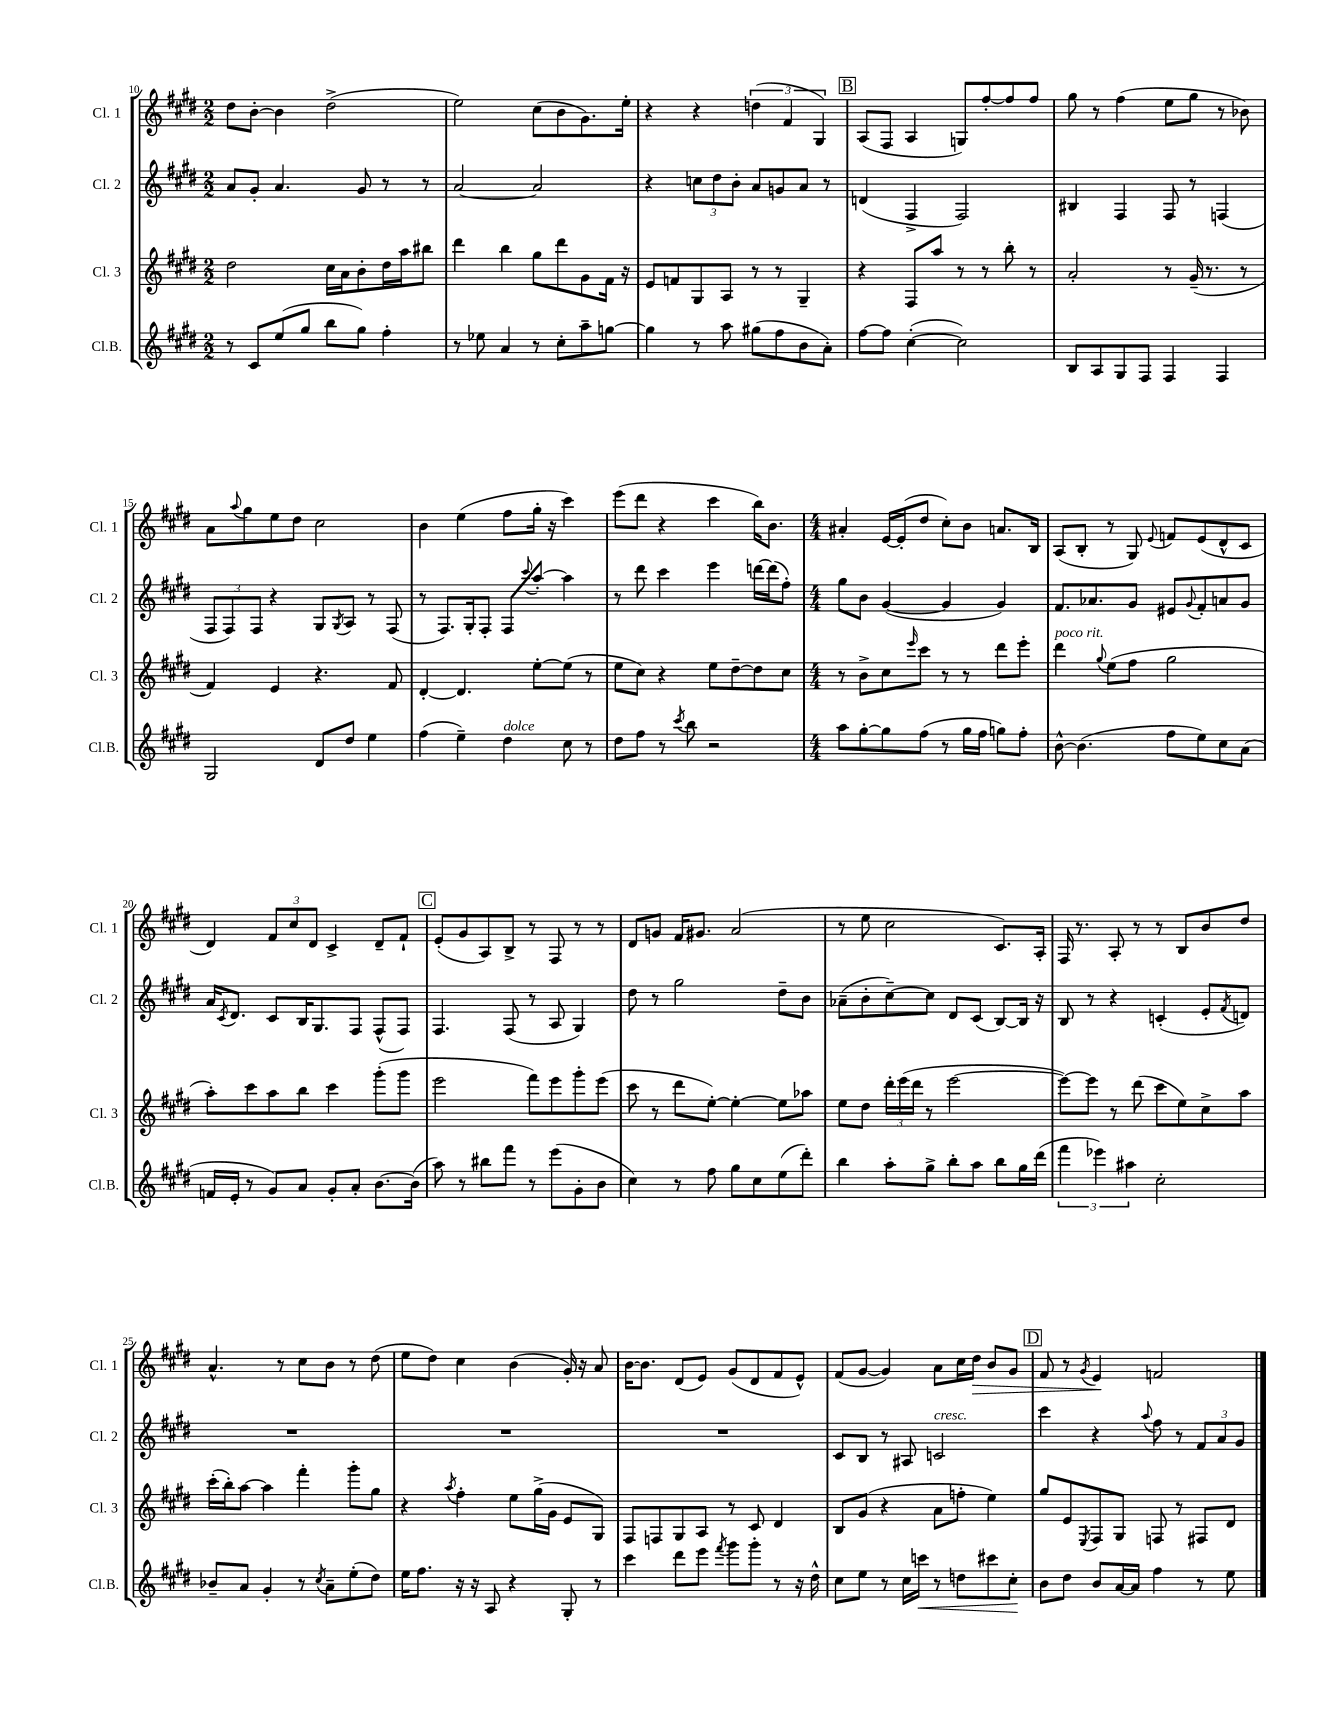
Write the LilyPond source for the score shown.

<<
\new StaffGroup <<
\new Staff = "s0" \with { instrumentName = "Cl. 1" shortInstrumentName = "Cl. 1" } {
    \clef treble \key e \major \numericTimeSignature \time 2/2
    dis''8 b'8~-. b'4 dis''2->( |
    e''2) cis''8( b'8 gis'8.) e''16-. |
    r4 r4 \tuplet 3/2 { d''4( fis'4 gis4) } |
    \mark \markup { \box "B" } a8( fis8 a4 g8) fis''8~-. fis''8 fis''8 |
    gis''8 r8 fis''4( e''8 gis''8 r8 bes'8) |
    a'8 \appoggiatura { a''8 } gis''8 e''8 dis''8 cis''2 |
    b'4 e''4( fis''8 gis''16-. r16 cis'''4) |
    e'''8( dis'''8 r4 cis'''4 b''16) b'8. |
    \numericTimeSignature \time 4/4 ais'4-. e'16~ e'16-.( dis''8 cis''8-.) b'8 a'8. b16 |
    a8( b8-. r8 gis8) \appoggiatura { e'8 } f'8 e'8( dis'8-^ cis'8 |
    dis'4) \tuplet 3/2 { fis'8 cis''8 dis'8 } cis'4-> dis'8-- fis'8-! |
    \mark \markup { \box "C" } e'8-.( gis'8 a8) b8-> r8 fis8 r8 r8 |
    dis'8 g'8 fis'16 gis'8. a'2( |
    r8 e''8 cis''2 cis'8.) a16-. |
    fis16 r8. a8-. r8 r8 b8 b'8 dis''8 |
    a'4.-^ r8 cis''8 b'8 r8 dis''8( |
    e''8 dis''8) cis''4 b'4( gis'16-.) r16 a'8 |
    b'16~ b'8. dis'8( e'8) gis'8( dis'8 fis'8 e'8-^) |
    fis'8( gis'8~ gis'4) a'8 cis''16 dis''16\> b'8 gis'8 |
    \mark \markup { \box "D" } fis'8 r8 \acciaccatura { gis'8 } e'4\! f'2 \bar "|." |
}
\new Staff = "s1" \with { instrumentName = "Cl. 2" shortInstrumentName = "Cl. 2" } {
    \clef treble \key e \major \numericTimeSignature \time 2/2
    a'8 gis'8-. a'4. gis'8 r8 r8 |
    a'2~ a'2 |
    r4 \tuplet 3/2 { c''8 dis''8 b'8-. } a'8 g'8 a'8 r8 |
    \mark \markup { \box "B" } d'4( fis4-> fis2) |
    bis4 fis4 fis8 r8 f4( |
    \tuplet 3/2 { fis8 fis8) fis8 } r4 gis8 \acciaccatura { gis8 } a8 r8 fis8( |
    r8 fis8.) gis16-. fis8-. fis8 \appoggiatura { cis'''8 } a''8~-. a''4 |
    r8 dis'''8 cis'''4 e'''4 d'''16~ d'''16( fis''8-.) |
    \numericTimeSignature \time 4/4 gis''8 b'8 gis'4~( gis'4 gis'4) |
    fis'8. aes'8. gis'8 eis'8 \appoggiatura { gis'8 } fis'8-. a'8 gis'8 |
    a'16 \acciaccatura { cis'8 } dis'8. cis'8 b16 gis8. fis8 fis8-^( fis8) |
    \mark \markup { \box "C" } fis4. fis8( r8 a8 gis4) |
    dis''8 r8 gis''2 dis''8-- b'8 |
    aes'8--( b'8-. cis''8~--) cis''8 dis'8 cis'8( b8~) b16 r16 |
    b8 r8 r4 c'4-.( e'8-. \acciaccatura { fis'8 } d'8) |
    R1 |
    R1 |
    R1 |
    cis'8 b8 r8 ais8 c'2^\markup { \italic "cresc." } |
    \mark \markup { \box "D" } cis'''4 r4 \appoggiatura { a''8 } fis''8 r8 \tuplet 3/2 { fis'8 a'8 gis'8 } \bar "|." |
}
\new Staff = "s2" \with { instrumentName = "Cl. 3" shortInstrumentName = "Cl. 3" } {
    \clef treble \key e \major \numericTimeSignature \time 2/2
    dis''2 cis''16 a'16 b'8-. dis''16 a''16 bis''8 |
    dis'''4 b''4 gis''8 dis'''8 gis'8 fis'16 r16 |
    e'8 f'8 gis8 a8 r8 r8 gis4-- |
    \mark \markup { \box "B" } r4 fis8 a''8 r8 r8 b''8-. r8 |
    a'2-. r8 gis'16--( r8. r8 |
    fis'4) e'4 r4. fis'8 |
    dis'4~-. dis'4. e''8~-. e''8( r8 |
    e''8 cis''8) r4 e''8 dis''8~-- dis''8 cis''8 |
    \numericTimeSignature \time 4/4 r8 b'8-> cis''8 \grace { e'''16 } cis'''8 r8 r8 dis'''8 e'''8-. |
    dis'''4^\markup { \italic "poco rit." } \appoggiatura { gis''8 } e''8( fis''8 gis''2 |
    a''8-.) cis'''8 a''8 b''8 cis'''4 gis'''8-.( gis'''8 |
    \mark \markup { \box "C" } e'''2 fis'''8) e'''8 gis'''8-. e'''8( |
    cis'''8 r8 dis'''8 e''8~-.) e''4~-. e''8 aes''8 |
    e''8 dis''8 \tuplet 3/2 { dis'''16-. e'''16( dis'''16 } r8 e'''2~ |
    e'''8~) e'''8 r8 dis'''8( cis'''8 e''8) cis''8-> a''8 |
    cis'''16-.( b''16-.) a''8~ a''4 fis'''4-. gis'''8-. gis''8 |
    r4 \acciaccatura { a''8 } fis''4-. e''8 gis''16->( gis'16 e'8 gis8) |
    fis8 f8 gis8 a8 r8 cis'8 dis'4 |
    b8 gis'8( r4 a'8 f''8-. e''4) |
    \mark \markup { \box "D" } gis''8 e'8 \acciaccatura { e8 } fis8 gis8 f8 r8 fis8 dis'8 \bar "|." |
}
\new Staff = "s3" \with { instrumentName = "Cl.B." shortInstrumentName = "Cl.B." } {
    \clef treble \key e \major \numericTimeSignature \time 2/2
    r8 cis'8 e''8( gis''8 b''8 gis''8) fis''4-. |
    r8 ees''8 a'4 r8 cis''8-. a''8-- g''8~ |
    g''4 r8 a''8 gis''8( fis''8 b'8 a'8-.) |
    \mark \markup { \box "B" } fis''8~ fis''8 cis''4~-.( cis''2) |
    b8 a8 gis8 fis8 fis4 fis4 |
    gis2 dis'8 dis''8 e''4 |
    fis''4( e''4--) dis''4^\markup { \italic "dolce" } cis''8 r8 |
    dis''8 fis''8 r8 \acciaccatura { cis'''8 } b''8 r2 |
    \numericTimeSignature \time 4/4 a''8 gis''8~-. gis''8 fis''8( r8 gis''16 fis''16 g''8) fis''8-. |
    b'8~-^ b'4.( fis''8 e''8) cis''8 a'8( |
    f'16 e'16-. r8 gis'8) a'8 gis'8-. a'8-. b'8.~ b'16( |
    \mark \markup { \box "C" } a''8) r8 bis''8 fis'''8 r8 e'''8( gis'8-. b'8 |
    cis''4) r8 fis''8 gis''8 cis''8 e''8( dis'''8-.) |
    b''4 a''8-. gis''8-> b''8-. a''8 b''8 gis''16 dis'''16( |
    \tuplet 3/2 { fis'''4 ees'''4) ais''4 } cis''2-. |
    bes'8-- a'8 gis'4-. r8 \acciaccatura { cis''8 } a'8-- e''8-.( dis''8) |
    e''16 fis''8. r16 r16 a8 r4 gis8-. r8 |
    cis'''4 dis'''8 e'''8 \acciaccatura { fis'''8 } gis'''8 gis'''8-. r8 r16 dis''16-^ |
    cis''8 e''8 r8 cis''16 c'''16\< r8 d''8 cis'''8 cis''8-.\! |
    \mark \markup { \box "D" } b'8 dis''8 b'8 a'16~ a'16 fis''4 r8 e''8 \bar "|." |
}
>>
>>
\layout { \context { \Score currentBarNumber = #10 } }
